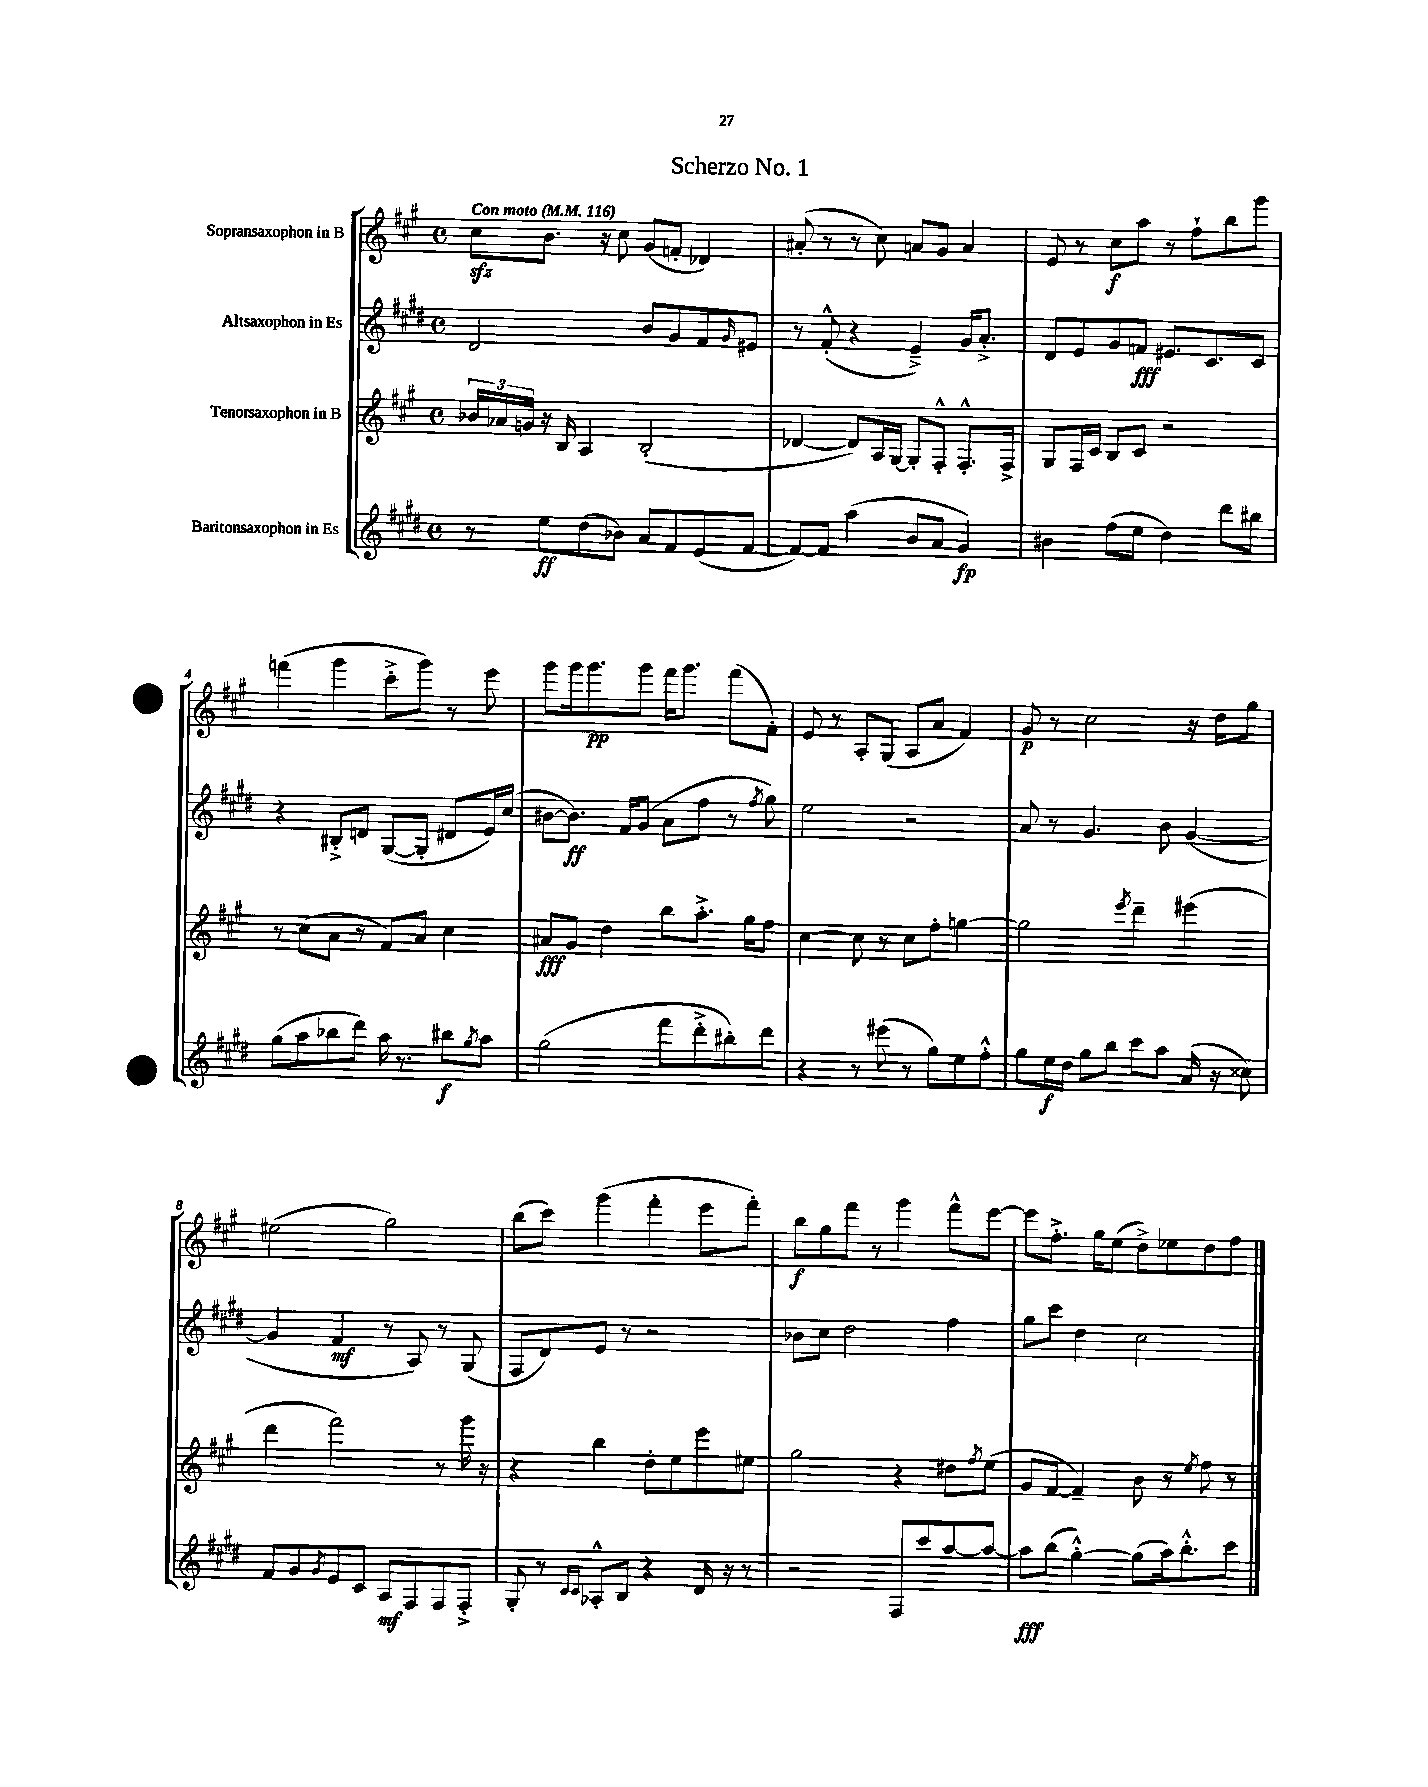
\header { title = "Scherzo No. 1" }
<<
\new StaffGroup <<
\new Staff = "s0" \with { instrumentName = "Sopransaxophon in B" } {
    \clef treble \key a \major \defaultTimeSignature \time 4/4 \tempo "Con moto" 4 = 116
    cis''8\sfz b'8. r16 cis''8 gis'8( f'8-. des'4) |
    ais'8-.( r8 r8 cis''8) a'8 gis'8 a'4 |
    e'8 r8 cis''8\f a''8 r8 fis''8-! b''8 gis'''8 |
    f'''4( gis'''4 cis'''8-.-> gis'''8) r8 e'''8 |
    gis'''8 gis'''16 gis'''8.\pp gis'''8 fis'''16 gis'''8. fis'''8( fis'8-.) |
    e'8 r8 a8-. gis8( a8 a'8 fis'4) |
    gis'8\p r8 cis''2 r16 d''16 gis''8 |
    eis''2( gis''2) |
    b''8( cis'''8) gis'''4( fis'''4-. e'''8 fis'''8-.) |
    b''8\f gis''8 fis'''8 r8 gis'''4 fis'''8-^ e'''8~ |
    e'''8 fis''8.-.-> gis''16 e''8( d''8->) ees''8 d''8 fis''8 \bar "|." |
}
\new Staff = "s1" \with { instrumentName = "Altsaxophon in Es" } {
    \clef treble \key e \major \defaultTimeSignature \time 4/4
    dis'2 b'8 gis'8 fis'8 \grace { gis'16 } eis'8 |
    r8 fis'8-.-^( r4 e'4--->) gis'16 a'8.-.-> |
    dis'8 e'8 gis'8 f'8\fff eis'8. cis'8. cis'8 |
    r4 bis8-.-> d'8 gis8~( gis8-. dis'8 e'16) cis''16( |
    bis'8~ bis'8.\ff) fis'16 gis'8( a'8 fis''8 r8 \acciaccatura { fis''8 } gis''8) |
    e''2 r2 |
    a'8 r8 gis'4. b'8 gis'4~( |
    gis'4 fis'4\mf r8 a8) r8 gis8( |
    fis8 dis'8) e'8 r8 r2 |
    bes'8 cis''8 dis''2 fis''4 |
    gis''8 cis'''8 dis''4 cis''2 \bar "|." |
}
\new Staff = "s2" \with { instrumentName = "Tenorsaxophon in B" } {
    \clef treble \key a \major \defaultTimeSignature \time 4/4
    \tuplet 3/2 { bes'16 aes'16 g'16 } r16 b16 a4 b2-.( |
    des'4~ des'8) a16 gis16~ gis8-. fis8-.-^ fis8.-.-^ fis16-> |
    gis8 fis16 cis'16 b8 cis'8 r2 |
    r8 cis''8( a'8 r8 fis'8) a'8 cis''4 |
    ais'8\fff gis'8 d''4 b''8 a''8.-.-> gis''16 fis''8 |
    cis''4~ cis''8 r8 cis''8 fis''8-. g''4~ |
    g''2 \acciaccatura { e'''8 } d'''4-- eis'''4( |
    d'''4 fis'''2) r8 gis'''16 r16 |
    r4 b''4 d''8-. e''8 e'''8 eis''8 |
    gis''2 r4 dis''8 \acciaccatura { fis''8 } e''8( |
    gis'8 fis'8~ fis'4--) b'8 r8 \acciaccatura { e''8 } fis''8 r8 \bar "|." |
}
\new Staff = "s3" \with { instrumentName = "Baritonsaxophon in Es" } {
    \clef treble \key e \major \defaultTimeSignature \time 4/4
    r8 e''8\ff dis''8( bes'8) a'8 fis'8 e'8( fis'8~ |
    fis'8~) fis'8 a''4( b'8 a'8 gis'4\fp) |
    bis'4 fis''8( e''8 dis''4) dis'''8 bis''8 |
    gis''8( a''8 bes''8 dis'''8) a''16 r8. bis''8\f \acciaccatura { gis''8 } a''8 |
    gis''2( fis'''8 dis'''8-.-> bis''8-.) dis'''8 |
    r4 r8 eis'''8( r8 gis''8) e''8 fis''8-.-^ |
    gis''8 e''16\f dis''16 gis''8 b''8 cis'''8 a''8 a'16( r16 cisis''8) |
    fis'8 gis'8 \acciaccatura { gis'8 } e'8 cis'8 a8\mf fis8 fis8 fis8-.-> |
    gis8-. r8 \grace { cis'16 cis'16 } aes8-.-^ b8 r4 dis'16 r16 r8 |
    r2 fis8 cis'''8 a''8~ a''8~ |
    a''8\fff b''8( gis''4~-.-^) gis''8( a''16) b''8.-.-^ cis'''8 \bar "|." |
}
>>
>>
